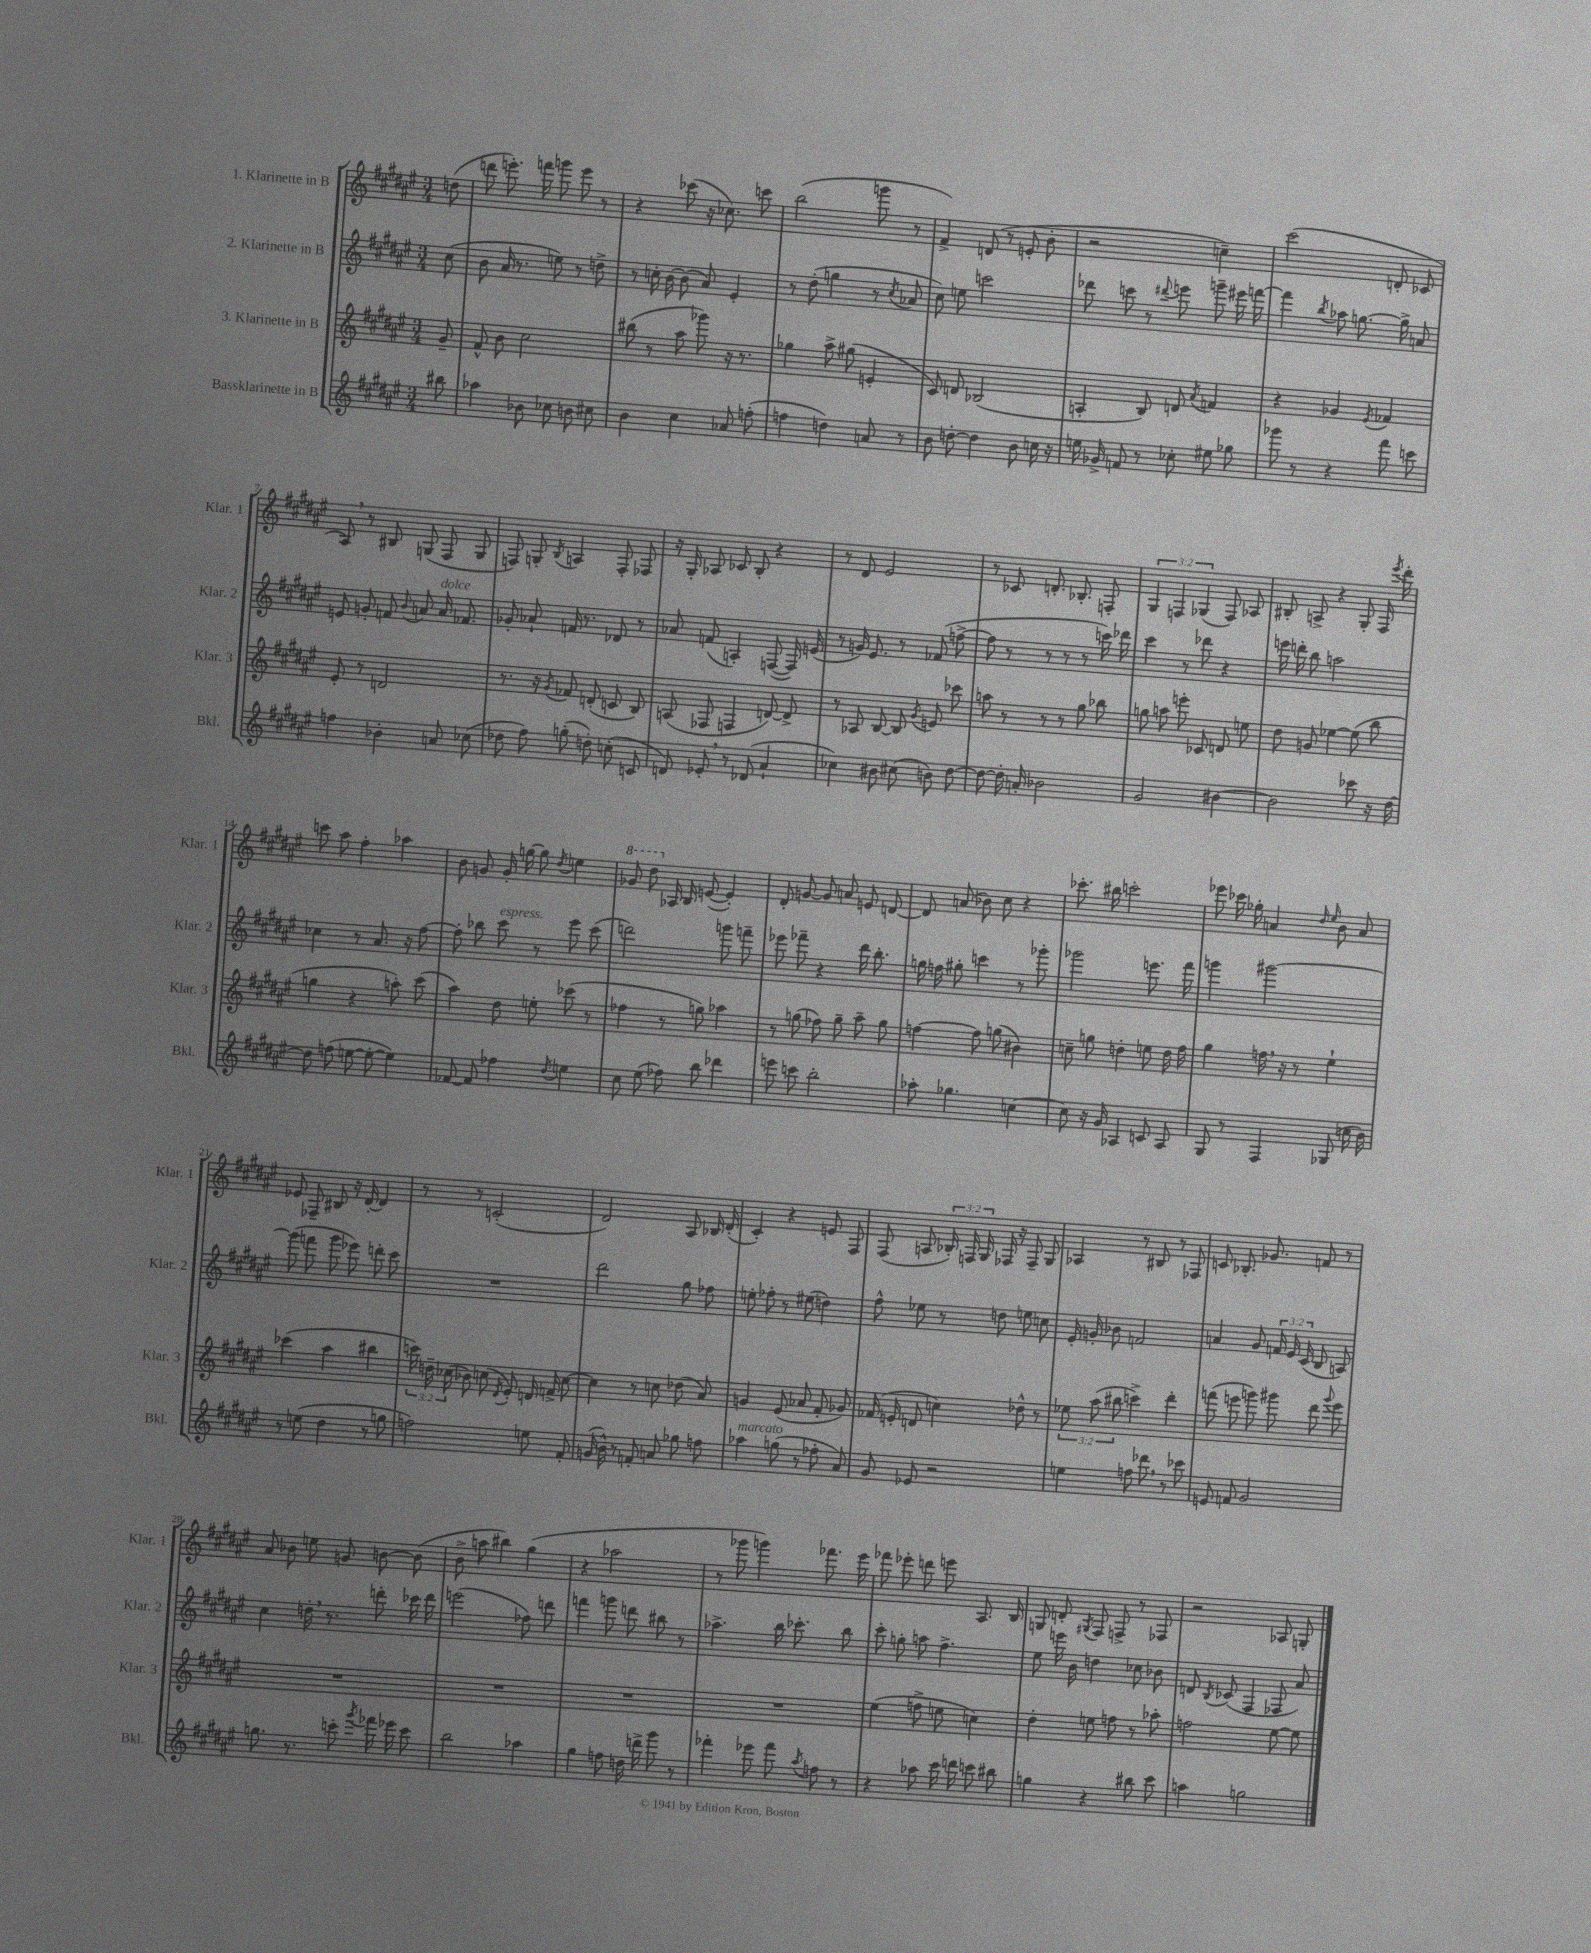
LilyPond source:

<<
\new StaffGroup <<
\new Staff = "s0" \with { instrumentName = "1. Klarinette in B" shortInstrumentName = "Klar. 1" } {
    \clef treble \key fis \major \numericTimeSignature \time 3/4 \override Staff.TupletNumber.text = #tuplet-number::calc-fraction-text \partial 8
    \autoBeamOff d''8( |
    d'''8 e'''8.-.) f'''16 g'''8 e'''8 r8 |
    r4 ces'''8( r16 ces''8.) c'''8 |
    b''2( g'''8 r8 |
    fis'4->) d'8( r8 e'8-. b'8-. |
    r2 c''4--) |
    cis'''2( d'8-. ces'8 |
    ais8) \breathe r8 bis8 g8( fis8 g8 |
    f8) g8-. \acciaccatura { b8 } a4 f8-. fes8 |
    r16 gis16-. aes8 ces'8 b8-. r4 |
    r8 dis'8 eis'2 |
    r8 ces'8 d'8.-. bes8.-. f8-. |
    \tuplet 3/2 { gis4 f4 ges4( } f8) aes8 |
    bis8-. a8-> r4 gis8-. fis16 \acciaccatura { eis'''8 } dis'''16-. |
    c'''8 ais''8 fis''4-. aes''4 |
    b'8 g'8 g'16-. g''16~ g''8 \acciaccatura { dis''8 } e''4 |
    \ottava #1 ges''8 dis'''8 \ottava #0 aes16 b16 e'8~( e'4-.) |
    dis'8-. g'8~ g'8 a'8 e'8 d'8~ |
    d'8 a'8( bes'8) cis''8 r4 |
    ces'''8.-. bis''16 c'''2-. |
    ees'''8 ces'''16 ges''16-. a'4 \grace { dis''16 eis''16 } b'8 a'8 |
    ees'8 fes8-- bis8 r16 dis'16~-. dis'4 |
    r8 r8 c'2-.( |
    dis'2) ais8 bes16 dis'16-.( |
    cis'4-.) r4 e'8 fis8 |
    fis8( a8 \tuplet 3/2 { bes16-.) f16 gis16 } fes16 r16 fes8-- gis8 |
    aes4 r8 bis8 r8 fes8 |
    c'8 bes8.-. ges'8. f'8 r8 |
    ais'8 bes'8 e''8 g'8 b'8~ b'8( |
    b'8-> a''8 bis''4) gis''4( |
    r4 aes''2 |
    r8 ges'''8 g'''4) fes'''8. eis'''16 |
    fes'''8 ees'''8-. d'''8 e'''8 ais8. b16 |
    g8 d'8-. \acciaccatura { gis8 } fis8 f8-> r8 fes8 |
    r2 aes8 g8-. \bar "|." |
}
\new Staff = "s1" \with { instrumentName = "2. Klarinette in B" shortInstrumentName = "Klar. 2" } {
    \clef treble \key fis \major \numericTimeSignature \time 3/4 \override Staff.TupletNumber.text = #tuplet-number::calc-fraction-text \partial 8
    \autoBeamOff cis''8( |
    b'8 ais'16 r8. e''8) r8 d''8-> |
    r8 c''16-. b'16~ b'8( ais'8) eis'4-. |
    r8 dis''8-.( g''4 r8 \acciaccatura { cis''8 } aes'8 |
    cis''8) e''8 c'''2 |
    des'''8 c'''8 r8 \appoggiatura { dis'''8 } e'''8 g'''8-- eis'''16 f'''16~ |
    f'''4 \acciaccatura { b''8 } aes''8 g''8.~ g''16-> a'8 |
    e'8 g'8-. f'8 \appoggiatura { b'8 } a'8 a'16^\markup { \italic "dolce" } fes'8. |
    ges'8-. aes'8-! f'16 r8. des'8 r8 |
    aes'8 f'8( a4-.) f8~( f16) e'16( |
    r8 g'16) eis'8. r8 fes'8( f''8~-> |
    f''8 r8 r8 r8 r8 c'''16) des'''16 |
    cis'''4 r8 des'''8 r4 |
    e'''16 d'''16-. b''8 a''2 |
    ces''4 r8 ais'8. r16 fis''8~ |
    fis''8-. bes''8 cis'''8^\markup { \italic "espress." } r8 eis'''8 cis'''8( |
    d'''2) g'''8 f'''8-- |
    ees'''8 fes'''8-- r4 dis'''16 b''8.-. |
    g''16 f''16 gis''8-. c'''4 r8 ges'''8-. |
    ges'''2 e'''8. fis'''16 |
    g'''4 gis'''2~ |
    gis'''8( f'''8 gis'''8 ees'''8) d'''8-. cis'''8 |
    R2. |
    dis'''2 gis''8 fes''8 |
    e''8-. fes''8-. r8 eis''8( d''4) |
    fis''8-^ ees''8 r8 d''8 e''8 c''8 |
    eis'16-. g'16-. bes'8 f'2 |
    a'4 gis'8 \tuplet 3/2 { f'16 eis'16 cis'16( } b8 a8) |
    cis''4 d''16-. \breathe r8. d'''8-. ces'''16 d'''16 |
    e'''2( fes''8) d'''8 |
    f'''4 g'''8 d'''8 bis''8 r8 |
    aes''4.-> b''16 ces'''8.-. b''8 |
    cis'''8-. g''8-. a''8 fis''4.-> |
    eis''8 e'''16 b'16 d''4 ces''8 bes'8 |
    d'8 \acciaccatura { b8 } ces'8( fis4 fes8 ais'8) \bar "|." |
}
\new Staff = "s2" \with { instrumentName = "3. Klarinette in B" shortInstrumentName = "Klar. 3" } {
    \clef treble \key fis \major \numericTimeSignature \time 3/4 \override Staff.TupletNumber.text = #tuplet-number::calc-fraction-text \partial 8
    \autoBeamOff gis'8-- |
    fis'8-^ b'8 cis''2 |
    bis''8( r8 ais''8 ges'''8) r16 r8. |
    ges''4 ais''8-> gis''8( e'4-. |
    cis'8) d'8 bes2( |
    a4-. b8) d'8 \acciaccatura { ais'8 } f'4 |
    r4 ges'4 \acciaccatura { eis'8 } fes'4 |
    eis'8-. r8 d'2 |
    r8. r16 \acciaccatura { gis'8 } fes'8 d'8-.( c'8 b8) |
    a8( fes8 f4 d'8~) d'8-> |
    r8 aes8 b8~ b8 \acciaccatura { gis'8 } e'8 ces'''8 |
    a''8 r8 r8 r8 gis''8 bes''8 |
    g''8 a''8 e'''8-. ces'8 d'8 e''8 |
    dis''8 g'8 ees''4~ ees''8( b''8 |
    g''4 r4 a''8-.) cis'''8( |
    ais''4) dis''8 e''8-. ces'''8( r8 |
    fes''4 r8 g''8) aes''4 |
    r8 g''8( fes''8) g''8-- ais''8-- g''8 |
    f''4~ f''8 g''8( bis'4) |
    c''8-- g''8 d''4-. e''8 d''16 fis''16 |
    gis''4 f''16 \breathe r16 r8 eis''4-! |
    ces'''4( ais''4 bis''4 |
    \tuplet 3/2 { c'''16) d''16-- ces''16( } bes'8) c''8( \acciaccatura { dis'8 } eis'8-.) d'16 f'16-> c''8~ |
    c''4 r8 c''8 des''8( ais'8) |
    g'4 eis'8( aes'8 fis'8-. ges'8) |
    fes'16( e'16-. d'8 c''4) des''8-^ r8 |
    \tuplet 3/2 { ees''8 ais''8( bis''8 } c'''4->) dis'''4-. |
    f'''8( e'''8 g'''8) gis'''8 dis'''8 \appoggiatura { gis'''8 } e'''8 |
    R2. |
    R2. |
    R2. |
    R2. |
    eis''4( f''8-> e''8 c''4) |
    dis''4-. e''8 f''8 r8 aes''8-. |
    f''2 eis''8~ eis''8 \bar "|." |
}
\new Staff = "s3" \with { instrumentName = "Bassklarinette in B" shortInstrumentName = "Bkl." } {
    \clef treble \key fis \major \numericTimeSignature \time 3/4 \partial 8
    \autoBeamOff bis''8 |
    aes''4 bes'8 ces''8 b'8 cis''8 |
    b'4 cis''4 aes'8 f''8-.( |
    f''4 d''4) a'8 r8 |
    b'8 d''8~-. d''4 b'8 c''16 r16 |
    e''16 ges'16-> f'8 r8 ces''8-. eis''8 ges''8 |
    ges'''8 r8 r4 fis'''8 c'''8 |
    f''4 bes'4-. a'8 ces''8( |
    des''8 fis''8) g''8-.( d''8-.) c''8-.( c'8 |
    d'8) ees'8-. \breathe r8 des'8( ais'4-! |
    ces''4) bis'8 cis''8( b'8) dis''8~ |
    dis''8~ dis''16-. a'16-. bes'2 |
    gis'2 bis'4~ |
    bis'2 ces'''8 r16 dis''16~ |
    dis''8 f''8( e''8~ e''8~-. e''4) |
    fes'8~ fes'8 fes''4 \acciaccatura { dis''8 } e''4 |
    cis''8 eis''8( fes''8) b''8 des'''4 |
    e'''8 c'''8 b''2-. |
    aes''8-. ges''4. c''4~ |
    c''8 r16 gis'16 aes4 c'8 aes8 |
    gis8 r8 fis4 ges8( c''16 b'16) |
    r8 e''8( dis''4 r8 g''8 |
    f''2) e''8 fis'8-. |
    g'16( b'16-^) r8 f'8-. a'8 ges''8 f''8 |
    aes''4^\markup { \italic "marcato" } g''8( r8 fes''8-. ais'8) |
    gis'8 ees'8 r2 |
    e''4 f''8 des'''8 \breathe r8 ces'''8 |
    e'8 f'8 gis'2 |
    g''8. r8. c'''8-. \acciaccatura { gis'''8 } fes'''16 ees'''16 c'''8 |
    b''2 aes''4 |
    gis''4 f''8 d''16 d'''16-> gis'''8 r8 |
    fes'''4-. ees'''8 fes'''8 \acciaccatura { ais''8 } f''8 r8 |
    r4 aes''8 cis'''16 d'''16 c'''8 bis''8 |
    g''4 r4 bis''8 cis'''8 |
    a''4 g''2 \bar "|." |
}
>>
>>
